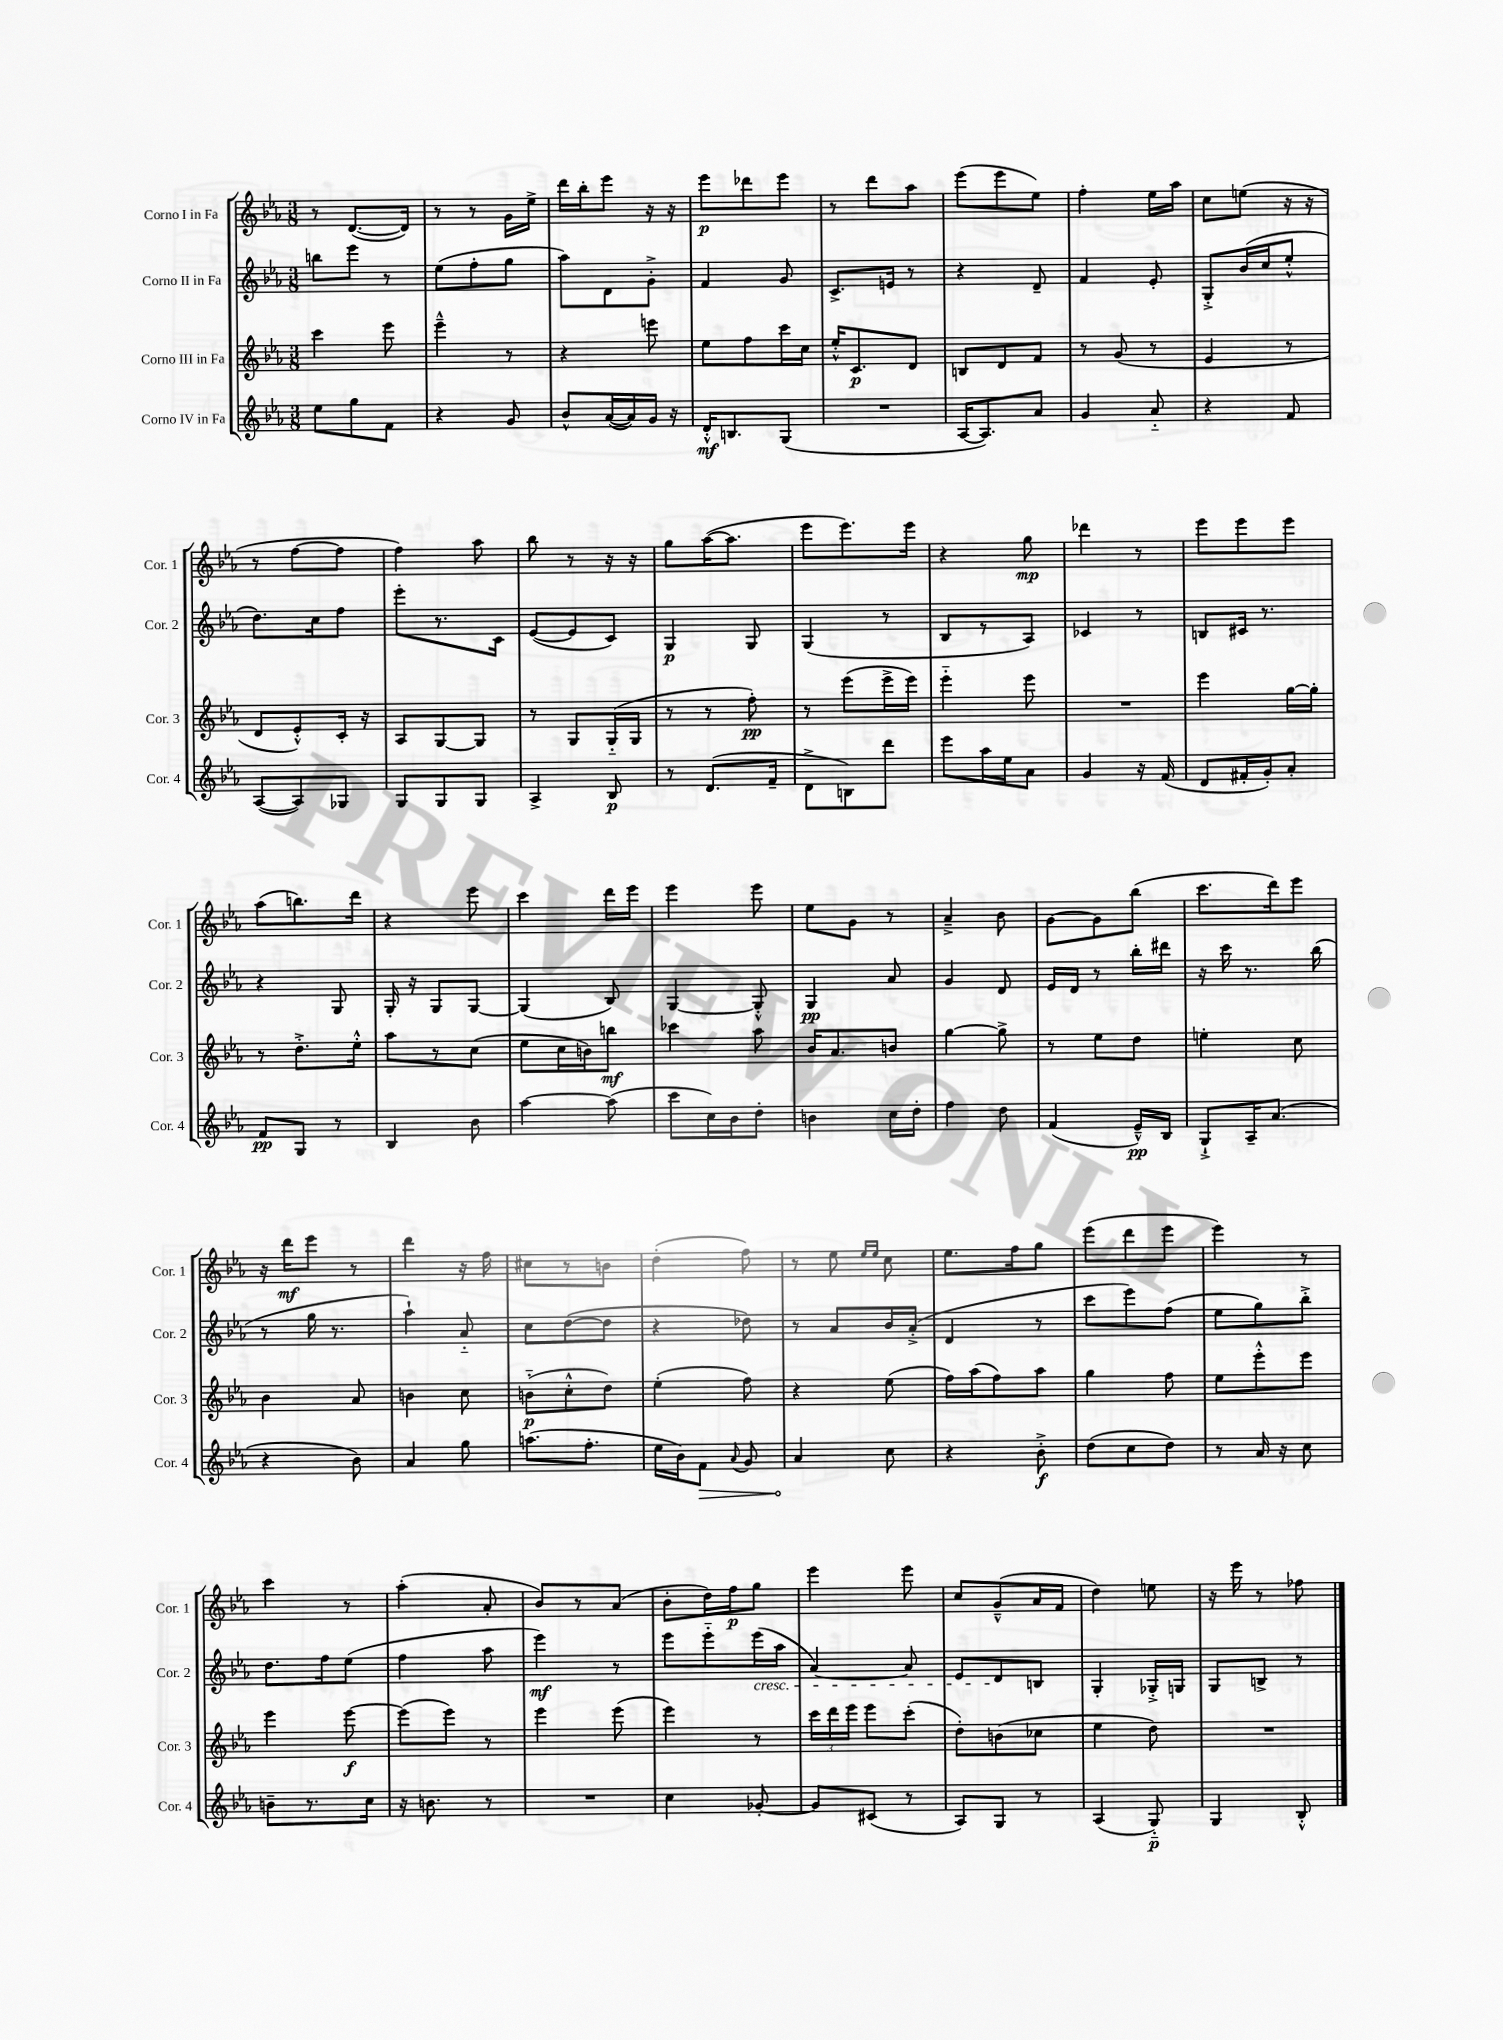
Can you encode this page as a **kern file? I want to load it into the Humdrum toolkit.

**kern	**kern	**kern	**kern
*staff4	*staff3	*staff2	*staff1
*clefG2	*clefG2	*clefG2	*clefG2
*k[b-e-a-]	*k[b-e-a-]	*k[b-e-a-]	*k[b-e-a-]
*M3/8	*M3/8	*M3/8	*M3/8
8ee-\L	4ccc\	8bb\L	8r
8gg\	.	8eee-\J	([8.d/L
8f\J	8eee-\	8r	.
.	.	.	16d/]Jk)
=	=	=	=
4r	4eee-~^^\	(8ee-\L	8r
.	.	8ff'\	8r
8g/	8r	8gg\J	16g\LL
.	.	.	16ee-^\JJ
=	=	=	=
8b-^^/L	4r	8aa-\L)	16ddd\LL
.	.	.	16bb-'\J
([16a-/L	.	8d\	8eee-\J
16a-/])	.	.	.
16g/JJ	8eee\	8g'^\J	16r
16r	.	.	16r
=	=	=	=
16d'^^/LK	8ee-\L	4f/	8eee-\L
8.B/	.	.	.
.	8ff\	.	8ddd-\
(8G/J	16ccc\L	8g/	8eee-\J
.	16cc\JJ	.	.
=	=	=	=
4.r	16ee-'^^/LK	8.c^/L	8r
.	8.c/	.	.
.	.	.	8ddd\L
.	.	16e/Jk	.
.	8d/J	8r	8aa-\J
=	=	=	=
[16A-/LK	8B/L	4r	(8eee-\L
8.A-/])	.	.	.
.	8d/	.	8eee-\
8a-/J	8f/J	8d~/	8ee-\J)
=	=	=	=
4g/	8r	4f/	4ff'\
.	(8g/	.	.
8a-'~/	8r	8e-'/	16ee-\LL
.	.	.	16aa-\JJ
=	=	=	=
4r	4e-/	8G'^/L	8cc\L
.	.	(16b-/L	(8ee\J
.	.	16cc/J	.
8f/	8r	8ee-'^^/J	16r
.	.	.	16r
=	=	=	=
([8A-/L	8d/L	8.dd\L)	8r
8A-/])	8e-'^^/)	.	[8ff\L
.	.	16cc\k	.
8G-/J	16c'/Jk	8ff\J	8ff\]J
.	16r	.	.
=	=	=	=
8G/L	8A-/L	8eee-'\L	4ff\)
8G/	[8G/	8.r	.
8G/J	8G/]J	.	8aa-\
.	.	16c\Jk	.
=	=	=	=
4A-^/	8r	([8e-/L	8bb-\
.	8G/L	8e-/]	8r
8B-/	(16G'~/L	8c/J)	16r
.	16G/JJ	.	16r
=	=	=	=
8r	8r	4G/	8gg\L
(8.d/L	8r	.	([16aa-\K
.	.	.	8.aa-\]J
.	8ff'\)	8G/	.
16f~/Jk	.	.	.
=	=	=	=
8d^\L	8r	(4G/	8eee-\L
8B\)	(8eee-\L	.	8.eee-\)
8ddd\J	16eee-^\L	8r	.
.	16eee-\JJ)	.	16eee-\Jk
=	=	=	=
8eee-\L	4eee-'~\	8B-/L	4r
16aa-\L	.	8r	.
16ee-\J	.	.	.
8a-\J	8eee-\	8A-/J)	8gg\
=	=	=	=
4g/	4.r	4c-/	4ddd-\
16r	.	8r	8r
(16f/	.	.	.
=	=	=	=
8d/L	4eee-\	8B/L	8eee-\L
16f#'/L	.	16c#/Jk	8eee-\
16g'/J)	.	8.r	.
8a-'/J	[16gg\LL	.	8eee-\J
.	16gg'\]JJ	.	.
=	=	=	=
8f/L	8r	4r	(8aa-\L
8G/J	8.dd'^\L	.	8.bb\)
8r	.	8G/	.
.	16ee-'^^\Jk	.	16ddd\Jk
=	=	=	=
4B-/	8aa-\L	16G'/	4r
.	.	16r	.
.	8r	8G/L	.
8b-\	(8cc\J	[8G/J	8eee-\
=	=	=	=
[4aa-\	8ee-\L	(4G/]	4ccc\
.	16cc\L	.	.
.	16b\J)	.	.
(8aa-\]	8bb\J	8B-/)	16ddd\LL
.	.	.	16eee-\JJ
=	=	=	=
8ccc\L	4ccc-\	[4G/	4eee-\
16cc\L)	.	.	.
16b-\J	.	.	.
8dd'\J	8aa-\	8G'^^/]	8eee-\
=	=	=	=
4b\	16b-/LK	4G/	8ee-\L
.	8.a-/	.	.
.	.	.	8g\J
16cc\LL	8b/J	8a-/	8r
16dd'\JJ	.	.	.
=	=	=	=
4ff\	[4gg\	4g/	4a-~^/
8dd\	8gg^\]	8d/	8b-\
=	=	=	=
(4f/	8r	16e-/LL	[8g\L
.	.	16d/JJ	.
.	8ee-\L	8r	8g\]
16e-~^^/LL)	8dd\J	16bb-'\LL	(8bb-\J
16B-/JJ	.	16ddd#\JJ	.
=	=	=	=
8G`^/L	4ee'\	16r	8.ccc\L
.	.	16ccc\	.
16A-~/K	.	8.r	.
(8.a-/J	.	.	16ddd\k)
.	8cc\	.	8eee-\J
.	.	(16bb-\	.
=	=	=	=
4r	4b-\	8r	16r
.	.	.	16ddd\LK
.	.	16gg\	8eee-\J
.	.	8.r	.
8b-\)	8a-/	.	8r
=	=	=	=
4a-/	4b\	4aa-`\)	4ddd\
8gg\	8cc\	8a-'~/	16r
.	.	.	16ff\
=	=	=	=
(8.aa\L	(8b'~\L	8cc\L	8cc#\L
.	8cc'^^\	([8dd\	8r
8.ff'\J	.	.	.
.	8dd\J)	8dd\]J	8b\J
=	=	=	=
16ee-\LL	(4ee-'\	4r	(4dd'\
16b-\J)	.	.	.
8f\J	.	.	.
8qqa-/	.	.	.
8g/	8ff\)	8dd-\)	8ff\)
=	=	=	=
4a-/	4r	8r	8r
.	.	8a-/L	8ee-\
.	.	.	16qqee-/LL
.	.	.	16qqee-/JJ
8cc\	(8ee-\	16b-/L	8cc\
.	.	(16a-'^/JJ	.
=	=	=	=
4r	16ff\LL)	4d/	8.ee-\L
.	(16aa-\J	.	.
.	8ff\)	.	.
.	.	.	16ff\k
8b-'^\	8aa-\J	8r	8gg\J
=	=	=	=
(8dd\L	4gg\	8ccc\L	(8eee-\L
8cc\	.	8eee-\)	8ddd\
8dd\J)	8ff\	(8ff\J	8eee-\J
=	=	=	=
8r	8ee-\L	8ee-\L	4eee-\)
16a-/	8eee-'^^\	8gg\)	.
16r	.	.	.
8cc\	8eee-\J	8bb-'^\J	8r
=	=	=	=
8b~\L	4eee-\	8.dd\L	4ccc\
8.r	.	.	.
.	.	16ff\k	.
.	[8eee-\	(8ee-\J	8r
16cc\Jk	.	.	.
=	=	=	=
16r	(8eee-\]L	4ff\	(4aa-'\
8.b\	.	.	.
.	8eee-\J)	.	.
8r	8r	8aa-\	8a-'/
=	=	=	=
4.r	4eee-\	4eee-\)	8b-/L)
.	.	.	8r
.	(8eee-\	8r	(8a-/J
=	=	=	=
4cc\	4eee-\)	8eee-\L	8b-'\L
.	.	8eee-'~\	16dd\L)
.	.	.	16ff\J
[8g-'/	8r	(16eee-\L	8gg\J
.	.	16aa-\JJ	.
=	=	=	=
8g-/]L	24ccc\LL	[4a-/)	4eee-\
.	24ddd\	.	.
.	24eee-\JJ	.	.
(8c#/J	8eee-\L	.	.
8r	(8ccc'\J	8a-/]	8eee-\
=	=	=	=
8A-/L)	8dd'\L)	8e-/L	8cc/L
8G/J	(8b\	8d/	(8g~^^/
8r	8cc-\J	8B/J	16a-/L
.	.	.	16f/JJ
=	=	=	=
(4A-/	4ee-\	4G'/	4dd\)
8G'~/)	8dd\)	16G-'^/LL	8ee\
.	.	16G/JJ	.
=	=	=	=
4G/	4.r	8G/L	16r
.	.	.	16eee-\
.	.	8B^/J	8r
8B-'^^/	.	8r	8ff-\
==	==	==	==
*-	*-	*-	*-
